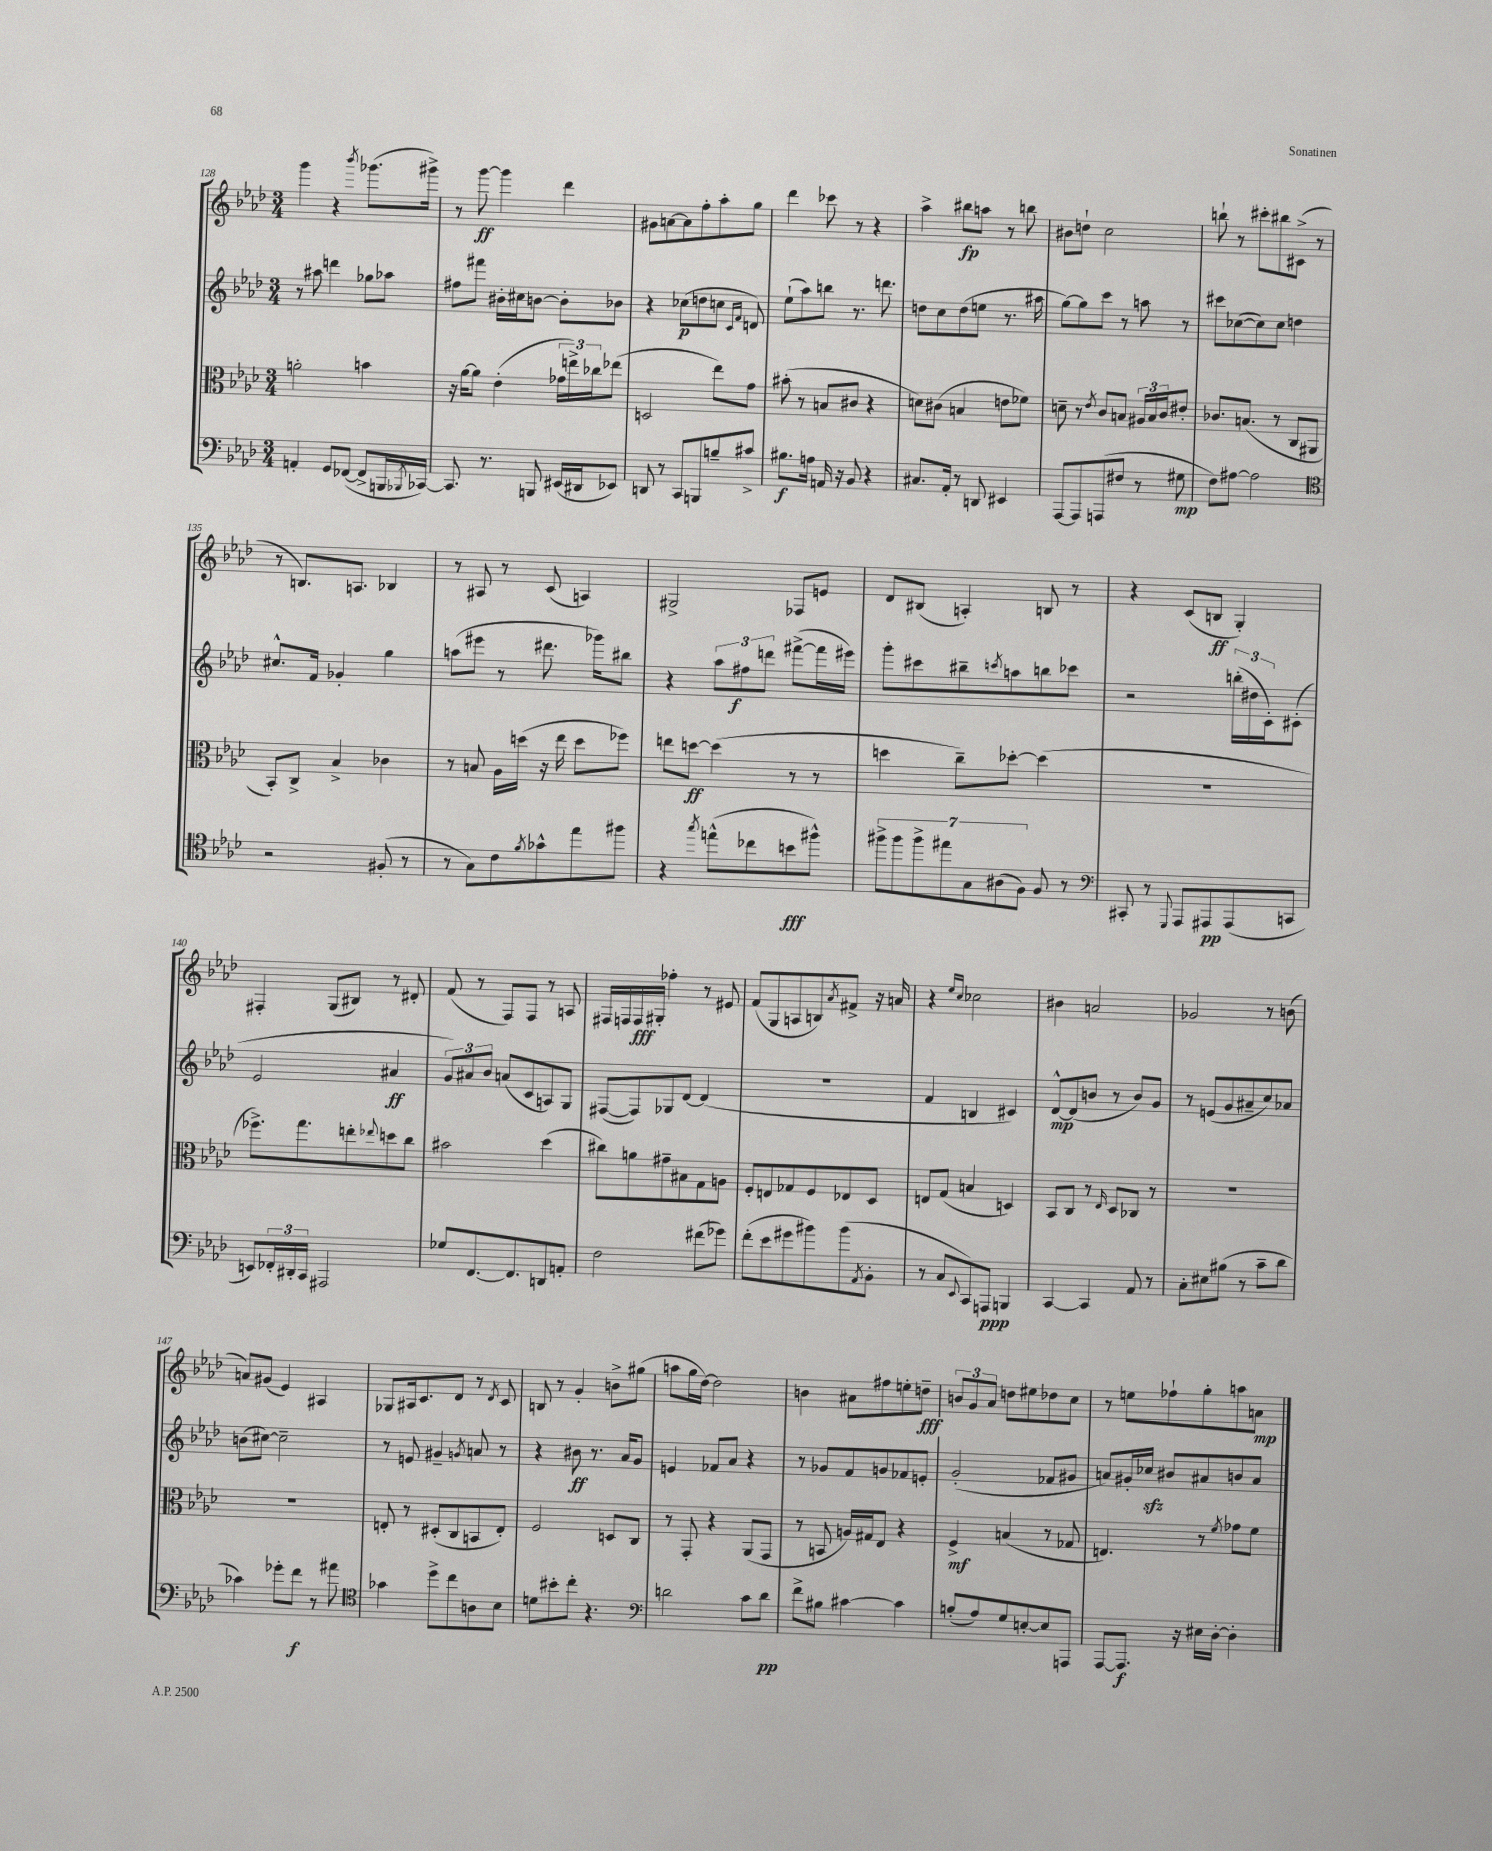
<<
\new StaffGroup <<
\new Staff = "s0" {
    \clef treble \key aes \major \numericTimeSignature \time 3/4
    g'''4 r4 \acciaccatura { bes'''8 } ges'''8.( gis'''16->) |
    r8 g'''8~\ff g'''4 des'''4 |
    gis'8 a'8~ a'8 f''8-. aes''8-. g''8 |
    des'''4 ces'''8 r8 r4 |
    aes''4-> bis''8\fp a''8 r8 b''8 |
    bis'8 d''8-! c''2 |
    b''8-! r8 cis'''8-. bis''8 cis'8->( r8 |
    r8 b8.) a8. bes4 |
    r8 ais8 r8 c'8( a4) |
    gis2-> fes8 e'8 |
    des'8 bis8( a4-.) b8 r8 |
    r4 c'8( b8\ff g4-.) |
    fis4-. g8( bis8) r8 dis'8-. |
    f'8( r8 f8) f8 r8 a8 |
    fis16 f16 f16\fff gis16-. fes''4-. r8 eis'8 |
    f'8( g8 a8 b8) \acciaccatura { aes'8 } fis'8-> r16 a'16 |
    r4 \grace { ees''16 c''16 } ces''2 |
    bis'4 a'2 |
    ges'2 r8 b'8( |
    a'8) gis'8( ees'4) ais4 |
    ges8 ais16 c'8. des'8 r8 \acciaccatura { des'8 } c'8 |
    b8 r8 g'4-. b'8-> gis''8( |
    a''8 g''16 des''16~) des''2 |
    b'4 ais'8 fis''8 e''8-. d''8--\fff |
    \tuplet 3/2 { b'8 g'8 aes'8 } d''8 eis''8 des''8 c''8 |
    r8 e''8 fes''8-! g''8-. a''8 a'8\mp \bar "|." |
}
\new Staff = "s1" {
    \clef treble \key aes \major \numericTimeSignature \time 3/4
    r8 ais''8 d'''4 ges''8 aes''8 |
    fis''8 fis'''8 bis'16-. cis''16 b'8~ b'8-. bes'8 |
    r4 ces''8\p( d''8 c''8 \grace { c'16 f'16 } d'8) |
    ees''8-!( aes''8) b''8 r8. d'''8. |
    d''8 c''8 d''8( e''8 r8. ais''16 |
    g''8~) g''8 c'''8 r8 a''8 r8 |
    cis'''8 ces''8~( ces''8) ces''8 d''4 |
    cis''8.-^ f'16 ges'4-. g''4 |
    a''8( eis'''8 r8 dis'''8. ges'''16) bis''8 |
    r4 \tuplet 3/2 { aes''8 fis''8\f d'''8 } fis'''8~->( fis'''16 eis'''16) |
    g'''8-. cis'''8 bis''8-- \acciaccatura { c'''8 } a''8 b''8 ces'''8 |
    r2 \tuplet 3/2 { b''16-.( dis''16 c'16-.) } cis'8-.( |
    ees'2 ais'4\ff |
    \tuplet 3/2 { g'8) ais'8 bes'8 } a'8( c'8 a8) g8 |
    fis8~( fis8) ges8 des'8~ des'4( |
    R2. |
    f'4 b4 cis'4) |
    des'8~-^\mp des'8( b'8 r8 b'8) g'8 |
    r8 e'8( g'8 ais'8-- c''8) aes'8 |
    b'8( cis''8~) cis''2-- |
    r8 e'8 gis'4-- \acciaccatura { g'8 } a'8 r8 |
    r4 bis'8\ff r8. aes'16 g'8 |
    e'4 fes'8 aes'8 r4 |
    r8 ges'8 f'8 g'8 fes'8 e'8-. |
    g'2-.( fes'8 gis'8 |
    a'8) gis'16-. ces''16\sfz bis'8 ais'8 b'8 ais'8 \bar "|." |
}
\new Staff = "s2" {
    \clef alto \key aes \major \numericTimeSignature \time 3/4
    a'2-. b'4 |
    r16 aes'16~ aes'8 ees'4-.( \tuplet 3/2 { ges'16 e''16->) ces''16 } ees''8( |
    d2 ees''8) g'8 |
    bis'8-.( r8 b8 cis'8 r4 |
    d'8) cis'8( b4 e'8 fes'8) |
    d'8-- r8 \acciaccatura { ees'8 } c'8 b8 \tuplet 3/2 { ais16 b16 c'16 } eis'8-. |
    ces'8. b8.( r8 c8 ais,8 |
    bes,8-.) c8-> bes4-> ces'4 |
    r8 b8 aes16 d''16( r16 ees''16 d''8 fes''8) |
    e''8 d''8~\ff d''4( r8 r8 |
    d''4 c''8--) des''8~-. des''4( |
    R2. |
    fes''8.->) g''8. e''8-. \appoggiatura { ees''8 } d''8 c''8 |
    bis'2 des''4( |
    cis''8) a'8 gis'8-- bis8 g8 a8 |
    f8-. e8 ges8 f8 ees8 des8 |
    e8 g8( b4 d4) |
    bes,8 c8 r8 \grace { ees16 } des8 ces8 r8 |
    R2. |
    R2. |
    e8-. r8 dis8-.( c8 b,8 e8-.) |
    f2 d8 c8 |
    r8 g,8-. r4 aes,8( g,8 |
    r8 b,8 a16) gis16 ees8 r4 |
    f4->\mf b4( r8 ges8 |
    e4.) r8 \acciaccatura { f'8 } ges'8 f'8 \bar "|." |
}
\new Staff = "s3" {
    \clef bass \key aes \major \numericTimeSignature \time 3/4
    a,4-. g,8 fes,8~( fes,8-> b,,16 \acciaccatura { bes,,8 } ces,16~) |
    ces,8. r8. b,,8 eis,16( dis,16 ees,8) |
    d,8 r8 c,8 b,,8 b8-- cis'8-> |
    bis8.\f a16 a,16 r16 bes,8 r4 |
    cis8. aes,16-. r8 d,8 eis,4 |
    aes,,8~ aes,,8 a,,8( fis8 r8 gis8\mp |
    f8) ais8~ ais2 |
    \clef tenor r2 fis8-.( r8 |
    r8 g8) c'8 \acciaccatura { f'8 } ges'8-^ ees''8 fis''8 |
    r4 \acciaccatura { g''8 } e''8-^( ces''8 b'8\fff fis''8-^) |
    \tuplet 7/4 { fis''8-> fis''8 fis''8-> eis''8 g8 ais8( f8) } f8 r8 |
    \clef bass cis,8-. r8 \appoggiatura { g,,8 } aes,,8 ais,,8\pp ais,,8( c,8 |
    e,8) \tuplet 3/2 { fes,16-. dis,16-. c,16 } ais,,2 |
    ges8 f,8.~ f,8. d,8 a,8-. |
    f2 fis'8( ges'8) |
    f'8-.( ees'8 gis'8 bis'8) bis'8( \acciaccatura { aes,8 } bes,8-. |
    r8 c8 \appoggiatura { ees,8 } c,8) a,,8\ppp b,,4 |
    c,4~ c,4 aes,8 r8 |
    c8-. eis8 bis8( r8 c'8-- des'8 |
    ces'4) ges'8-. f'8\f r8 ais'8 |
    \clef tenor ges'4 des''8-> c''8 a8 bes8 |
    d'8 bis'8-. c''8-. r4. |
    \clef bass d'2 c'8 d'8\pp |
    f'8-> bis8 cis'4~ cis'4 |
    b8-.( aes8) g8 e8~-. e8 a,,8 |
    aes,,8~ aes,,8.\f r16 eis16 des16~-. des4-. \bar "|." |
}
>>
>>
\layout { \context { \Score currentBarNumber = #128 } }
